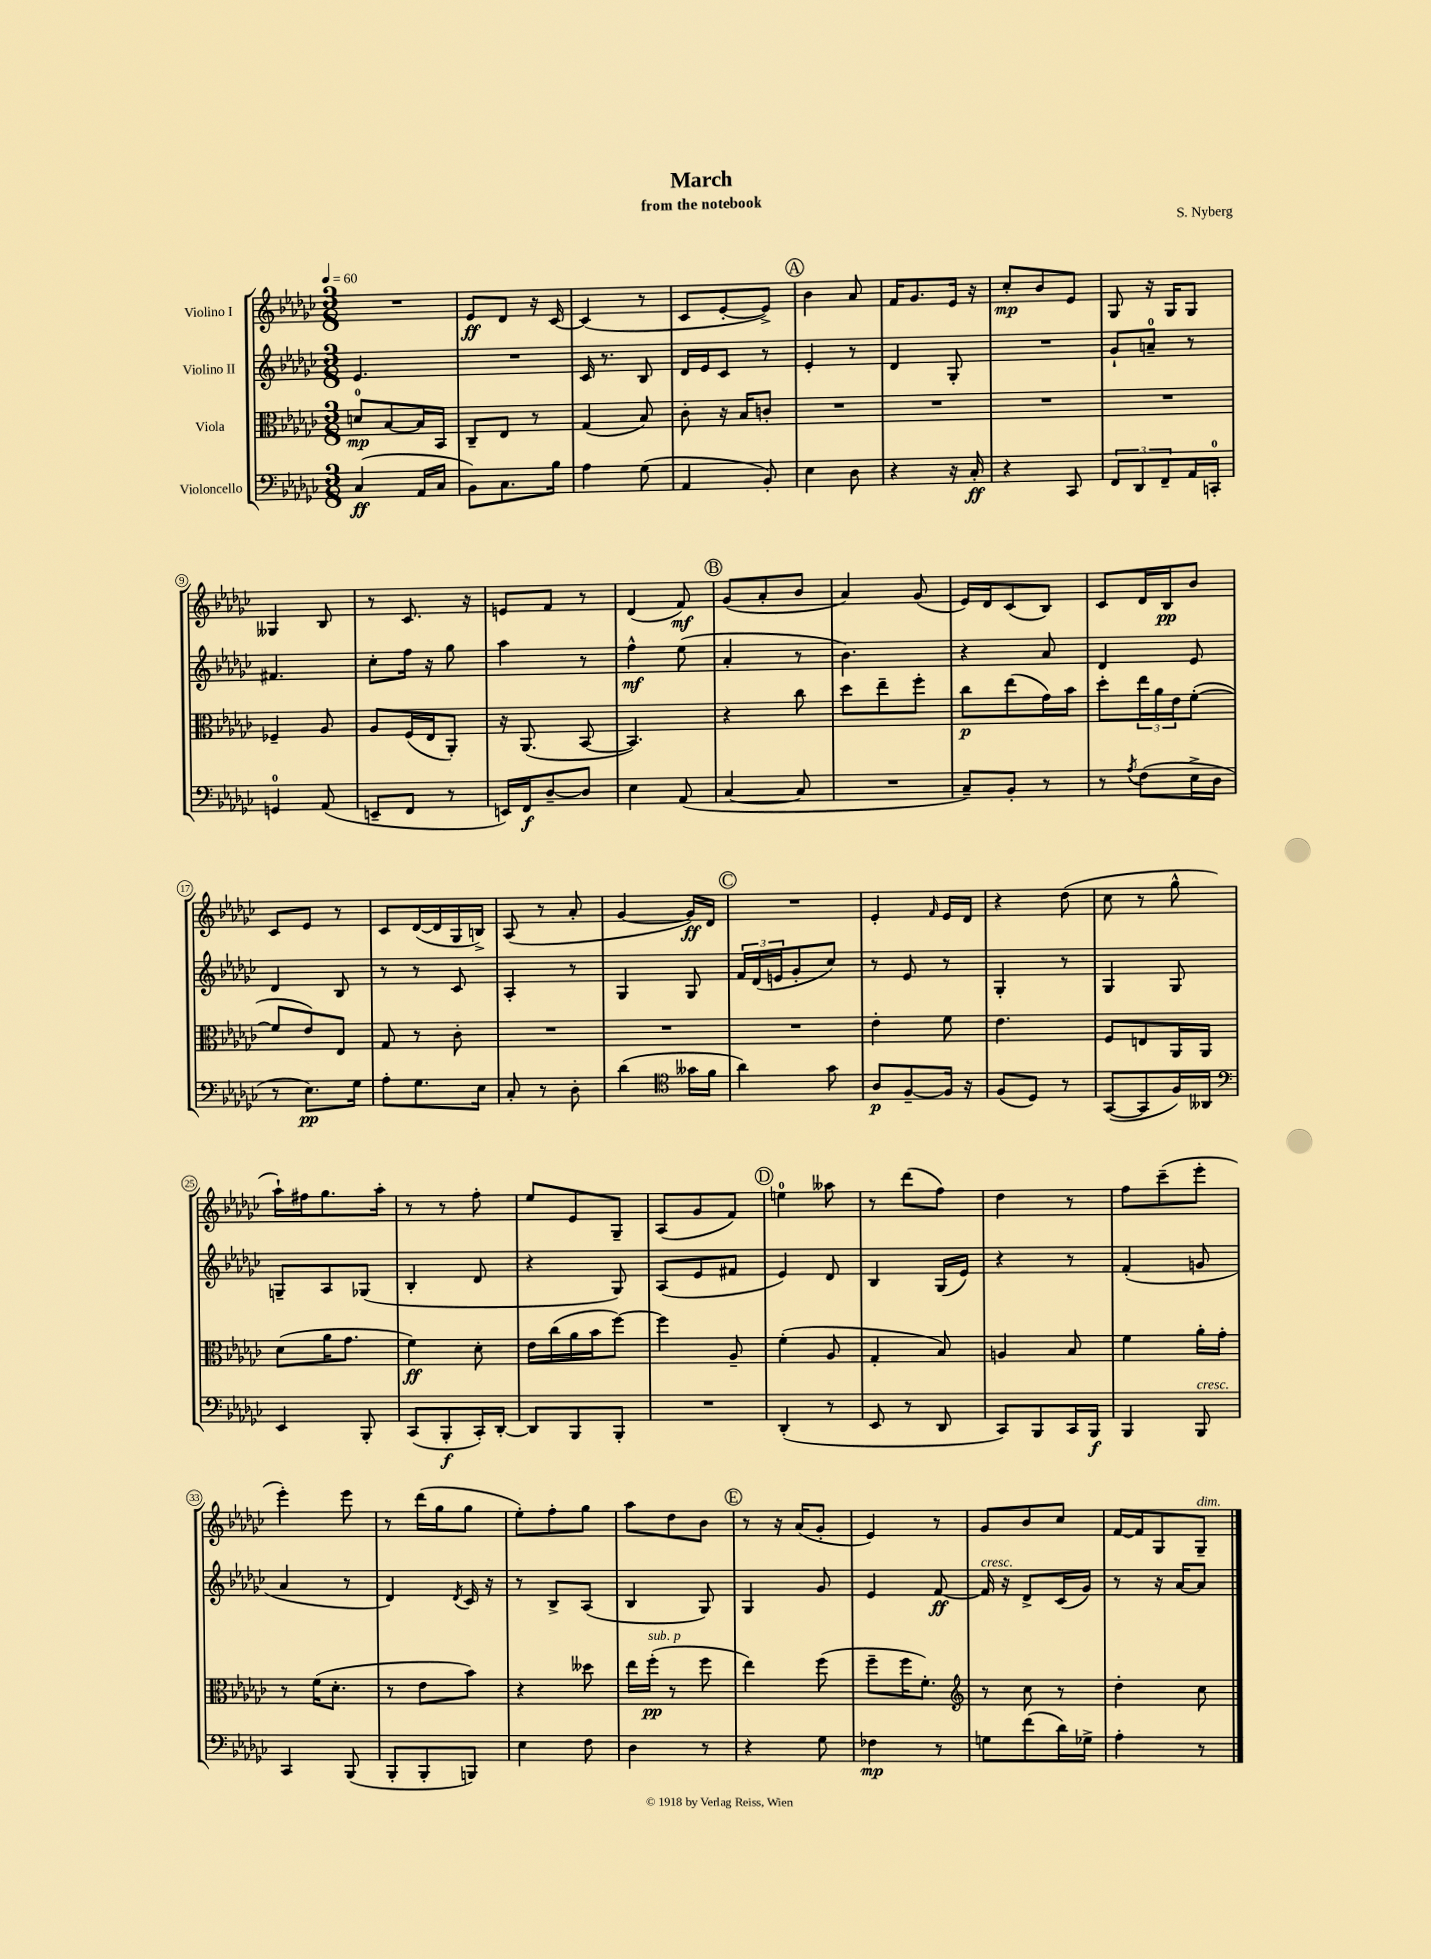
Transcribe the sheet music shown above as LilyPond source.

\header { title = "March" composer = "S. Nyberg" subtitle = "from the notebook" }
<<
\new StaffGroup <<
\new Staff = "s0" \with { instrumentName = "Violino I" } {
    \clef treble \key ges \major \numericTimeSignature \time 3/8 \tempo 4 = 60
    R4. |
    ees'8\ff des'8 r16 ces'16~ |
    ces'4( r8 |
    ces'8 ees'8~-. ees'8->) |
    \mark \markup { \circle "A" } bes'4 aes'8 |
    f'16 ges'8. ees'16 r16 |
    ces''8-.\mp bes'8 ees'8 |
    ges8 r16 ges16 ges8 |
    geses4 bes8 |
    r8 ces'8. r16 |
    e'8 f'8 r8 |
    des'4( f'8\mf) |
    \mark \markup { \circle "B" } ges'8( aes'8-. bes'8 |
    aes'4) ges'8( |
    ees'16) des'16 ces'8( bes8) |
    ces'8 des'16 bes16\pp bes'8 |
    ces'8 ees'8 r8 |
    ces'8 des'16~( des'16 ges16 b16->) |
    aes8( r8 aes'8-. |
    ges'4~ ges'16\ff) des'16 |
    \mark \markup { \circle "C" } R4. |
    ees'4-. \grace { f'16 } ees'16 des'16 |
    r4 des''8( |
    ces''8 r8 ges''8-^ |
    aes''16-!) fis''16 ges''8. aes''16-. |
    r8 r8 f''8-. |
    ees''8 ees'8 ges8-- |
    aes8( ges'8 f'8) |
    \mark \markup { \circle "D" } e''4-0 aeses''8 |
    r8 des'''8( f''8) |
    des''4 r8 |
    f''8 ces'''8--( ees'''8-. |
    ees'''4-.) ees'''8 |
    r8 des'''16( ges''16 ges''8 |
    ees''8-.) f''8-. ges''8 |
    aes''8 des''8 bes'8 |
    \mark \markup { \circle "E" } r8 r16 aes'16( ges'8-. |
    ees'4) r8 |
    ges'8 bes'8 ces''8 |
    f'16~ f'16 ges8 ges8--^\markup { \italic "dim." } \bar "|." |
}
\new Staff = "s1" \with { instrumentName = "Violino II" } {
    \clef treble \key ges \major \numericTimeSignature \time 3/8
    ees'4. |
    R4. |
    ces'16 r8. bes8 |
    des'16 ees'16 ces'8 r8 |
    \mark \markup { \circle "A" } ees'4-. r8 |
    des'4 ges8-. |
    R4. |
    ges'8-! a'8-0-- r8 |
    fis'4. |
    ces''8-. f''16 r16 ges''8 |
    aes''4 r8 |
    f''4-^\mf ees''8( |
    \mark \markup { \circle "B" } aes'4-. r8 |
    bes'4.) |
    r4 aes'8 |
    des'4 ees'8 |
    des'4 bes8 |
    r8 r8 ces'8 |
    aes4-. r8 |
    ges4 ges8 |
    \mark \markup { \circle "C" } \tuplet 3/2 { f'16 des'16( e'16 } ges'8-. ces''8) |
    r8 ees'8 r8 |
    ges4-. r8 |
    ges4 ges8 |
    g8-- aes8 ges8( |
    bes4-. des'8 |
    r4 ges8) |
    aes8( ees'8 fis'8 |
    \mark \markup { \circle "D" } ees'4) des'8 |
    bes4 ges16( ees'16) |
    r4 r8 |
    f'4-.( g'8 |
    aes'4 r8 |
    des'4) \acciaccatura { des'8 } ces'16 r16 |
    r8 bes8-> aes8( |
    bes4 ges8) |
    \mark \markup { \circle "E" } ges4 ges'8 |
    ees'4 f'8~\ff |
    f'16^\markup { \italic "cresc." } r16 des'8-> ces'16( ges'16) |
    r8 r16 aes'16~ aes'8 \bar "|." |
}
\new Staff = "s2" \with { instrumentName = "Viola" } {
    \clef alto \key ges \major \numericTimeSignature \time 3/8
    d'8-0\mp bes8~ bes16 bes,16 |
    ces8-- ees8 r8 |
    ges4( bes8) |
    ces'8-. r16 bes16 c'8-. |
    \mark \markup { \circle "A" } R4. |
    R4. |
    R4. |
    R4. |
    fes4-- aes8 |
    aes8 f16( ees16 aes,8-.) |
    r16 aes,8.( bes,8~ |
    bes,4.) |
    \mark \markup { \circle "B" } r4 ces''8 |
    des''8 ees''8-- f''8-. |
    ces''8\p ees''8( ges'16) bes'16 |
    des''8-. \tuplet 3/2 { ees''16 aes'16 ees'16 } f'8~-.( |
    f'8 ees'8) ees8 |
    ges8 r8 ces'8-. |
    R4. |
    R4. |
    \mark \markup { \circle "C" } R4. |
    ees'4-. f'8 |
    ees'4. |
    f8 e8 aes,16 aes,16 |
    des'8( aes'16 ges'8. |
    f'4\ff) des'8-. |
    ees'16 ces''16( aes'16 bes'16 f''8~) |
    f''4 aes8-- |
    \mark \markup { \circle "D" } f'4-.( aes8 |
    ges4-. bes8) |
    a4 bes8 |
    f'4 aes'16-. ges'16-. |
    r8 f'16( des'8.-. |
    r8 ees'8 bes'8) |
    r4 deses''8 |
    ees''16 f''16-.\pp^\markup { \italic "sub. p" }( r8 f''8 |
    \mark \markup { \circle "E" } ees''4) f''8( |
    f''8-- f''16 f'8.-.) |
    \clef treble r8 ces''8 r8 |
    des''4-. ces''8 \bar "|." |
}
\new Staff = "s3" \with { instrumentName = "Violoncello" } {
    \clef bass \key ges \major \numericTimeSignature \time 3/8
    ces4\ff( aes,16 ces16 |
    bes,8) ces8. bes16 |
    aes4 ges8( |
    aes,4 bes,8-.) |
    \mark \markup { \circle "A" } ees4 des8 |
    r4 r16 ces16-.\ff |
    r4 ces,8 |
    \tuplet 3/2 { f,8 des,8 f,8-- } aes,16 c,16-0-. |
    g,4-0 aes,8( |
    e,8-- f,8 r8 |
    e,16) f,16\f des8~-- des8 |
    ees4 aes,8( |
    \mark \markup { \circle "B" } ces4~ ces8 |
    R4. |
    ces8--) bes,8-. r8 |
    r8 \acciaccatura { aes8 } f8( ees16-> des16 |
    r8 ees8.\pp) ges16 |
    aes8-. ges8. ees16 |
    ces8-. r8 des8-. |
    des'4( \clef tenor geses'16 f'16 |
    \mark \markup { \circle "C" } aes'4) ges'8 |
    aes8\p f8~-- f16 r16 |
    f8( des8) r8 |
    ges,8~( ges,8 f16) aeses,16 |
    \clef bass ees,4 bes,,8-. |
    ces,8( bes,,8-.\f ces,16-.) des,16~-. |
    des,8 bes,,8 bes,,8-. |
    R4. |
    \mark \markup { \circle "D" } des,4-.( r8 |
    ees,8 r8 des,8 |
    ces,8) bes,,8 ces,16 bes,,16\f |
    bes,,4 bes,,8^\markup { \italic "cresc." } |
    ces,4 bes,,8( |
    bes,,8-. bes,,8-. b,,8) |
    ees4 f8 |
    des4 r8 |
    \mark \markup { \circle "E" } r4 ges8 |
    fes4\mp r8 |
    g8 f'8( des'16) ges16-> |
    aes4-. r8 \bar "|." |
}
>>
>>
\layout { \context { \Score \override BarNumber.stencil = #(make-stencil-circler 0.1 0.3 ly:text-interface::print) } }
